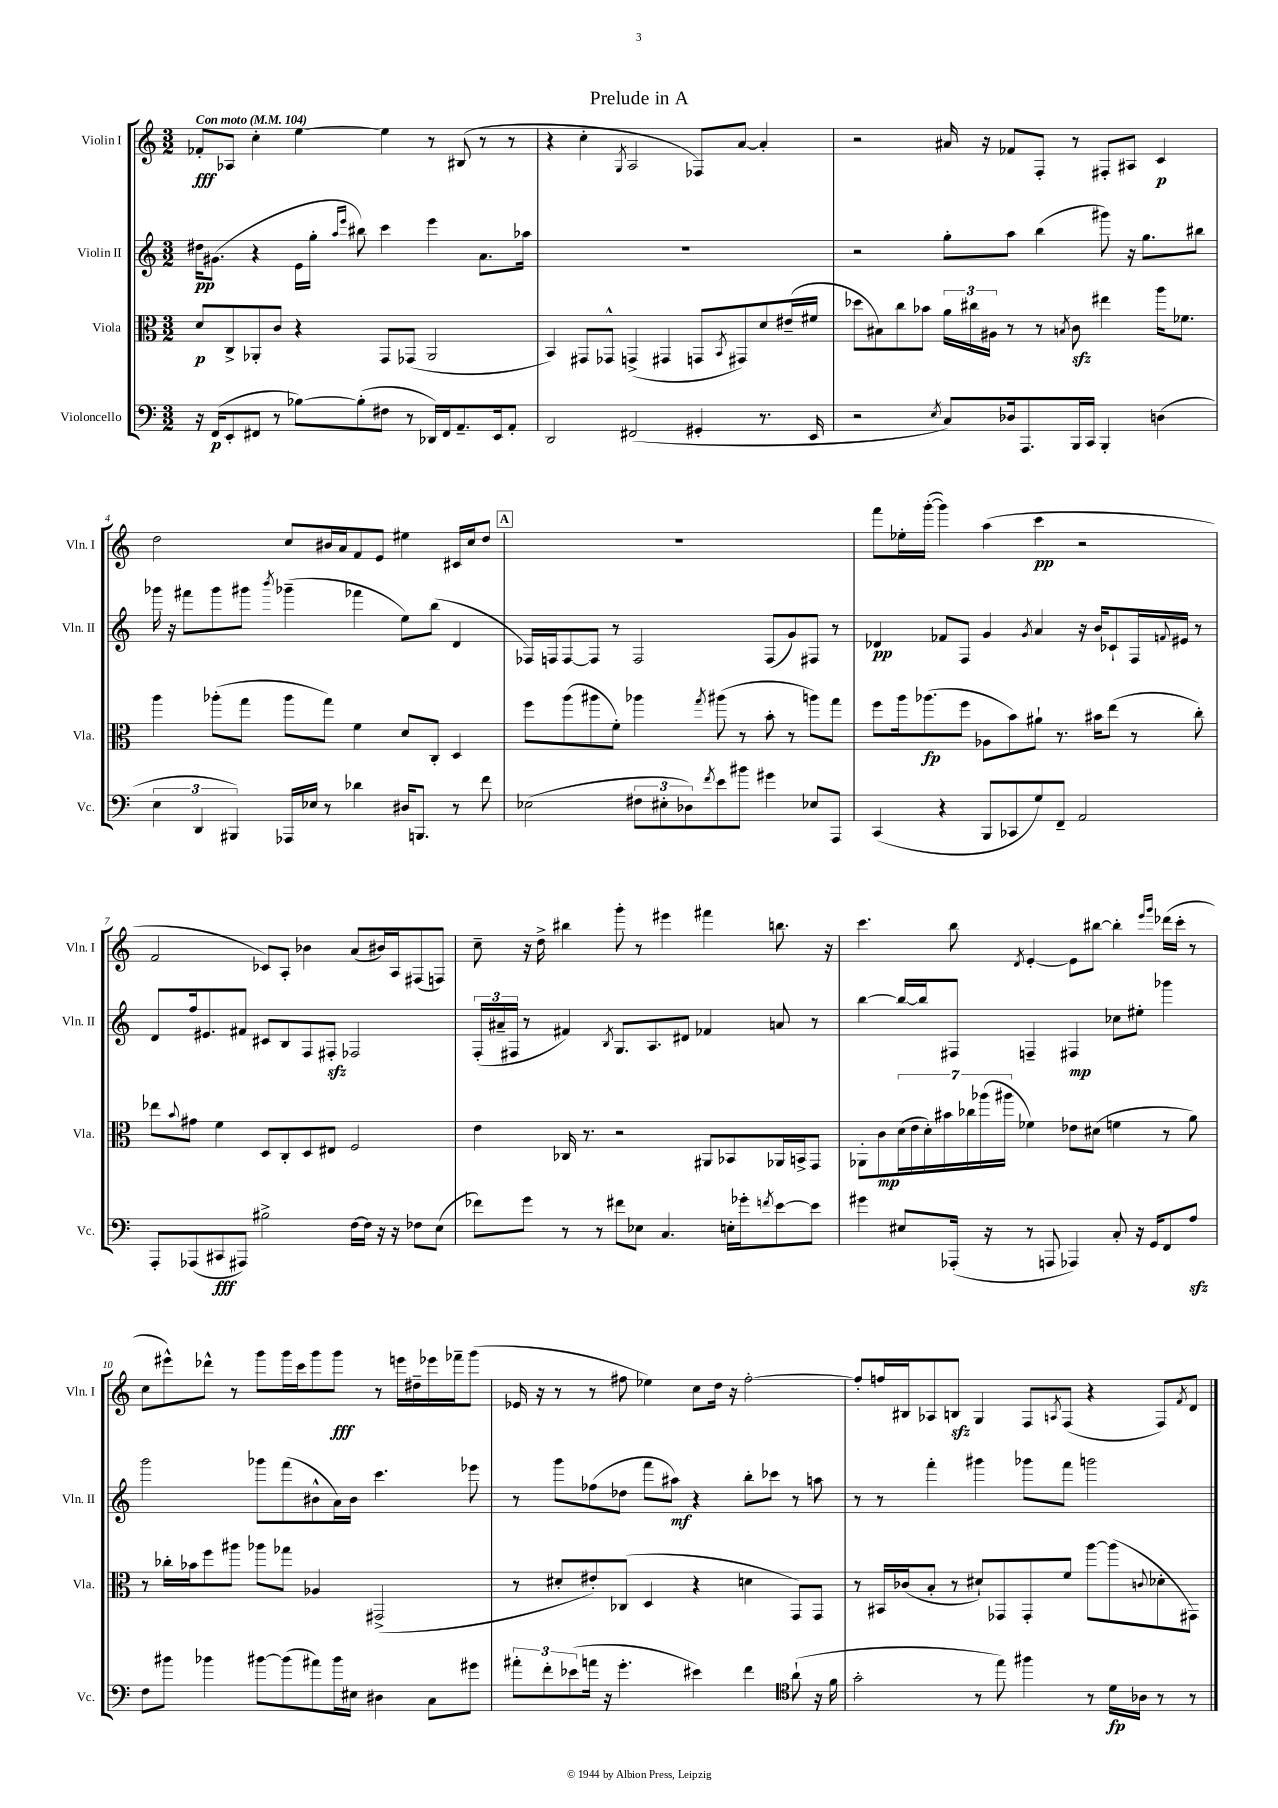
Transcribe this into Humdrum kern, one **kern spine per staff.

**kern	**kern	**kern	**kern
*staff4	*staff3	*staff2	*staff1
*clefF4	*clefC3	*clefG2	*clefG2
*k[]	*k[]	*k[]	*k[]
*M3/2	*M3/2	*M3/2	*M3/2
*MM104	*MM104	*MM104	*MM104
16r	8d/L	16dd#\LK	8f-'/L
(16FF/LK	.	(8.g#\J	.
8EE'/	8C^/	.	8A-/J
8FF#/J	8AA-'/	4r	4cc'\
8r	8c/J	.	.
[8B-\L)	4r	16e\LL	[4ee\
.	.	16gg'\JJ	.
.	.	16qqaa/LL	.
.	.	16qqeee/JJ	.
(8B-'\]	.	8bb#\)	.
8F#\J	8GG/L	4ccc\	4ee\]
8r	(8GG-/J	.	.
16DD-/LL)	2AA-/	4eee\	8r
16FF#/J	.	.	.
8.AA~/	.	.	(8B#/
.	.	8.a\L	8r
16EE/k	.	.	.
8AA'/J	.	.	8r
.	.	16aa-\Jk	.
=	=	=	=
2DD/	4BB/)	1.r	4r
.	8GG#/L	.	4cc'\
.	8GG-^^/J	.	.
.	.	.	8qG/
(2FF#/	(4GG^/	.	2A/
.	4GG#/	.	.
4GG#'/	8GG/L	.	8F-/L)
.	8qBB/	.	.
.	8GG#/)	.	[8a/J
8.r	8d/	.	4a'/]
.	(16e#~/L	.	.
16EE/	16f#/JJ	.	.
=	=	=	=
2r	8dd-\L	2r	2r
.	8B#\)	.	.
.	8cc\	.	.
.	8b-\J	.	.
8qE/	.	.	.
8C/L)	24a\LL	8gg'\L	16a#/
.	24cc#\	.	.
.	.	.	16r
.	24A#\JJ	.	.
16D-/k	8r	8aa\J	8f-/L
8.AAA/	.	.	.
.	8r	(4bb\	8F'/J
.	8qB/	.	.
16BBB/L	8c\	.	8r
16CC/JJ	.	.	.
4BBB'/	4ee#\	8ggg#\)	8F#'/L
.	.	16r	8A#/J
.	.	8.gg\L	.
(4D\	16aa\LK	.	4c/
.	8.f-\J	.	.
.	.	8bb#\J	.
=	=	=	=
6E\	4aa\	16ggg-\	2dd\
.	.	16r	.
.	.	8fff#\L	.
6DD/	.	.	.
.	(8aa-'\L	8ggg-\	.
6BBB#/)	.	.	.
.	8gg\J	8ggg#\J	.
.	.	8qbbb/	.
16AAA-/LL	8aa-\L	(4ggg-~\	8cc/L
16E-/JJ	.	.	.
8r	8gg\J)	.	16b#/L
.	.	.	16a/J
4d-\	4f\	4fff-\	8f/
.	.	.	8e/J
16D#/LK	8d/L	8ee\L)	4ee#\
8.BBB/J	.	.	.
.	8C'/J	(8bb\J	.
8r	4D/	4d/	16c#/LL
.	.	.	16cc/J
8f\	.	.	8dd/J
=	=	=	=
(2E-\	8ff\L	16F-/LL)	1.r
.	.	16F/J	.
.	(8aa\	[8F/	.
.	8aa#\	8F/]J	.
.	8f'\J)	8r	.
12F#\L	4aa-\	2F/	.
12E#'\	.	.	.
12D-\)	.	.	.
8qf/	8qgg/	.	.
8e\	(8aa#\	.	.
8b#\J	8r	.	.
4g#\	8b'\	(8F/L	.
.	8r	8g/)	.
8E-/L	8aa\L)	8F#/J	.
8AAA/J	8gg\J	8r	.
=	=	=	=
(4CC/	8ff\L	4d-/	8fff\L
.	16aa\k	.	16ee-'\L
.	(8.aa-\	.	([16ggg'\JJ
4r	.	8f-/L	4ggg\])
.	8ff\J	8F/J	.
8BBB/L	8A-\L	4g/	(4aa\
8CC-/	8b\)	.	.
.	.	8qg/	.
8G/)	8a#`\J	4a/	4ccc\
8FF~/J	8.r	.	.
2AA/	.	16r	2r
.	16b#\LK	16b/LK	.
.	(8ee\J	8c-`/	.
.	8r	16F/L	.
.	.	8qqf/	.
.	.	16e#/JJ	.
.	8cc'\)	8r	.
=	=	=	=
8AAA'/L	8ee-\L	8d/L	2f/
.	8qqb/	.	.
(8AAA-/	8g#\J	16ff/k	.
.	.	8.e#/	.
8CC#/	4f\	.	.
8AAA#/J)	.	8f#/J	.
2B#^\	8D/L	8c#/L	8c-/L)
.	8C'/	8B/	8A'/J
.	8D/	8F/	4b-\
.	8E#/J	8F#'/J	.
[16F\LL	2F/	2F-/	(8a/L
16F\]JJ	.	.	.
16r	.	.	16b#/L)
16r	.	.	16A/J
8F-\L	.	.	(8F#/
(8E\J	.	.	8F/J)
=	=	=	=
8f-\L)	4e\	(24F'/LL	8cc~\
.	.	24a#~/	.
.	.	24F#/JJ	.
8g\J	.	8r	16r
.	.	.	16dd^\
8r	16C-/	4f#/)	4bb#\
.	8.r	.	.
8r	.	.	.
.	.	8qB/	.
8f#\L	2r	8.G/L	8ggg'\
8E-\J	.	.	8r
.	.	8.A/	.
4.C/	.	.	4eee#\
.	.	8d#/J	.
.	8AA#/L	4f-/	4fff#\
16E'\LL	8BB-/	.	.
16g-'\J	.	.	.
8qf/	.	.	.
[8e\	16AA-/L	8a/	8.bb\
.	16BB^/J	.	.
8e\]J	8GG/J	8r	.
.	.	.	16r
=	=	=	=
4g#\	8AA-'\L	[4bb\	4.ccc\
.	8c\	.	.
8E#/L	(28d\L	16bb/_LL	.
.	28e\	.	.
.	.	16bb/]J	.
.	28d'\)	.	.
.	28b#\	.	.
(16AAA-'/Jk	.	8F#/J	8bb\
.	28cc-\	.	.
.	(28aa-\	.	.
16r	.	.	.
.	28aa#\JJ	.	.
.	.	.	8qd/
8r	4f-\)	4F~/	[4e'/
8AAA/	.	.	.
4AAA-/)	8e-\L	4F#/	8e\]L
.	(8d#\J	.	[8bb#\J
8C'/	4f\	8cc-\L	4bb#'\]
16r	.	8ee#'\J	.
16GG/LK	.	.	.
.	.	.	16qqeee/LL
.	.	.	16qqggg/JJ
8FF/	8r	4ggg-\	(16ddd-\LL
.	.	.	16ccc'\JJ
8A/J	8a\)	.	8r
=	=	=	=
8F\L	8r	2ggg\	8cc\L
8b#\J	16cc-'\LL	.	8eee#^^\)
.	16b-\J	.	.
4b-\	8ff\	.	8ddd-^^\J
.	8aa#\J	.	8r
[8b#\L	8aa-\L	8ggg-\L	8ggg\L
(8b#\]	8gg-\J	(8fff\	16ggg\L
.	.	.	16ccc\J
8a#\)	4A-/	8b#^^\	8ggg\
16b#\L	.	16a\L)	8ggg\J
16E#\JJ	.	16b#\JJ	.
4D#\	(2GG#^/	4.ccc\	8r
.	.	.	16eee\LL
.	.	.	16dd#~\
8C\L	.	.	16eee-\
.	.	.	16fff-~\J
8g#\J	.	8eee-\	(8ggg\J
=	=	=	=
12a#'\L	8r	8r	16e-/
.	.	.	16r
12f'\	.	.	.
.	8d#'/L	8ggg\L	8r
(12e-\	.	.	.
16a\Jk	8e#'/)	(8ff-\	8r
16r	.	.	.
4.g'\	(8C-/J	8dd-\J	8ff#\
.	4D/	8fff\L	4ee-\)
.	.	8aa#\J)	.
4e#\)	4r	4r	8cc\L
.	.	.	16dd\Jk
.	.	.	16r
4f\	4d\	8bb'\L	[2ff#'\
.	.	8ccc-\J	.
*clefC4	*	*	*
(8a`\	8GG/L)	8r	.
16r	8GG/J	8aa\	.
16f\	.	.	.
=	=	=	=
2g'\	8r	8r	8ff#'/]L
.	16BB#/LL	8r	16ff/L
.	(16c-/J	.	16B#/J
.	8B'/J	4fff'\	8A-/
.	8r	.	8B/J
8r	8d#`/L)	4ggg#\	4G/
8ee\)	8GG-/	.	.
4ff#\	8GG-'/	8ggg-\L	8F/L
.	.	.	8qA/
.	8f/J	8fff\J	(8F/J
8r	[8aa\L	2ggg\	4r
16d\LL	(8aa\]	.	.
16A-\JJ	.	.	.
.	8qqc/	.	.
8r	8d-'\	.	8F/L)
.	.	.	8qf/
8r	8GG#\J)	.	8d/J
==	==	==	==
*-	*-	*-	*-
